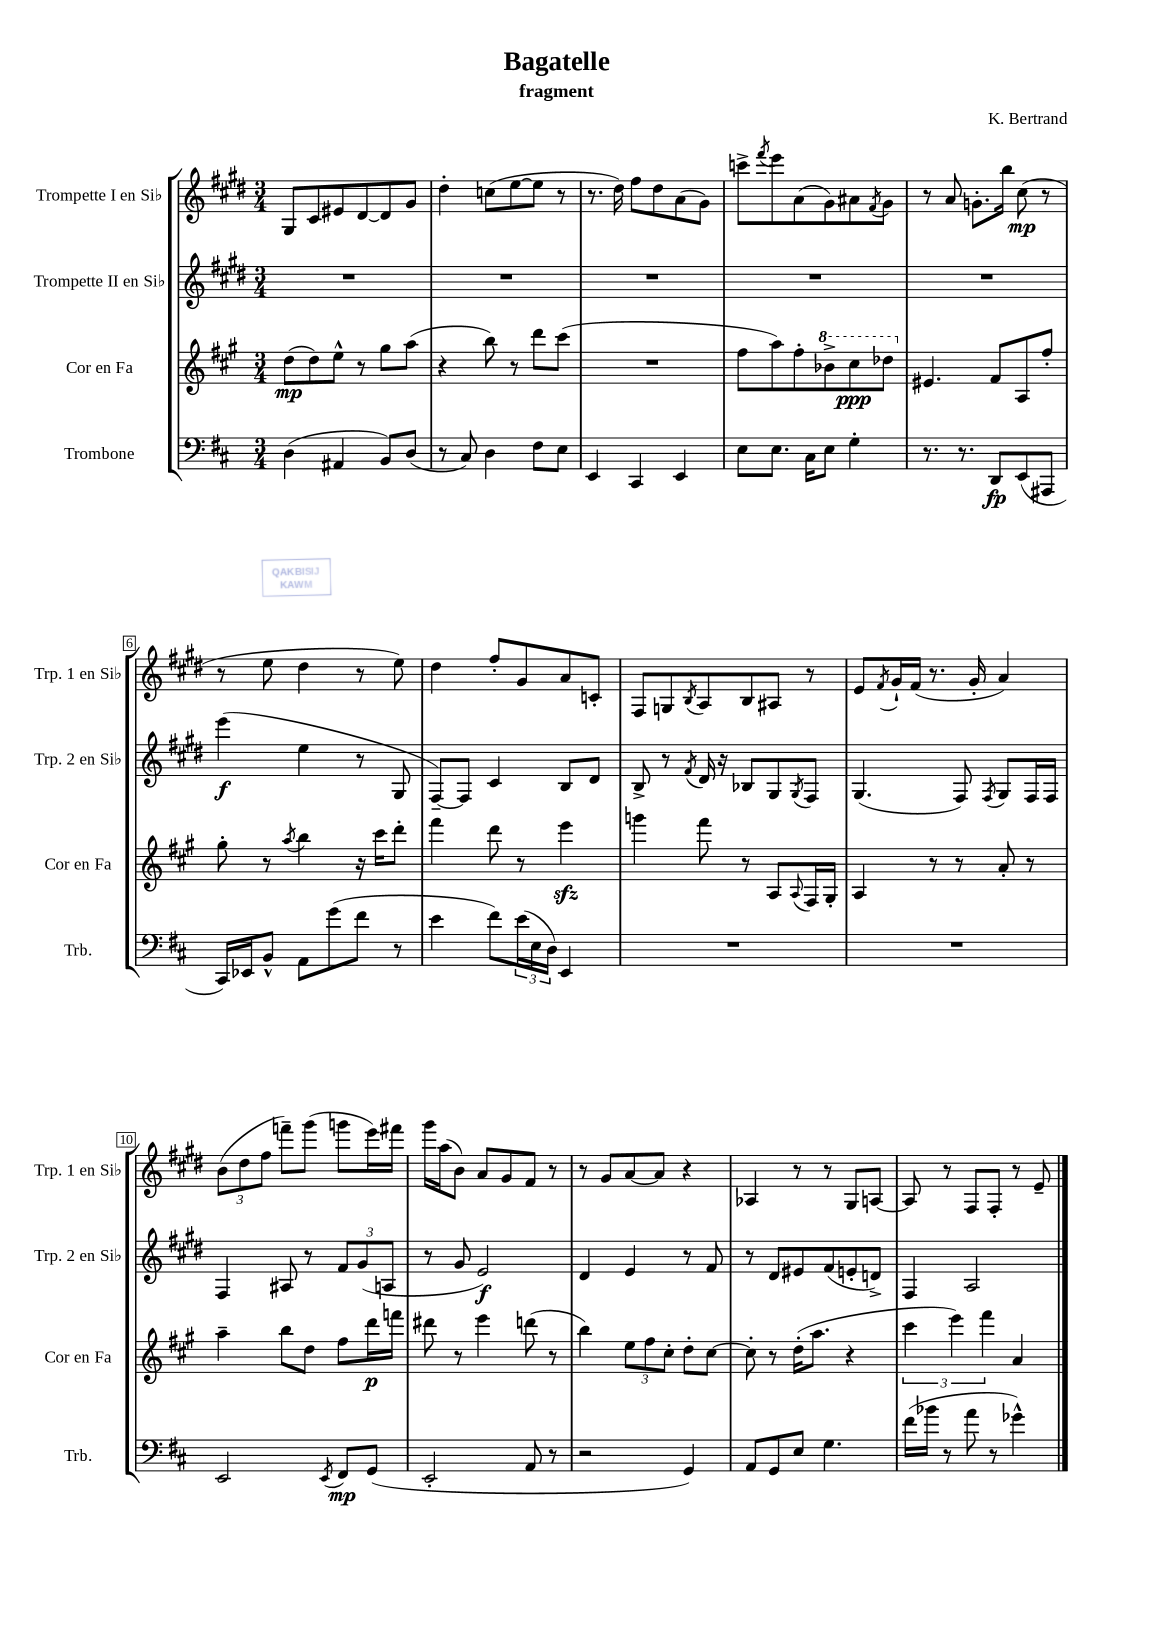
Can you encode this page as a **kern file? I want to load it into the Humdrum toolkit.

**kern	**dynam	**kern	**dynam	**kern	**dynam	**kern	**dynam
*part4	*part4	*part3	*part3	*part2	*part2	*part1	*part1
*staff4	*staff4	*staff3	*staff3	*staff2	*staff2	*staff1	*staff1
*I"Trombone	*	*I"Cor en Fa	*	*I"Trompette II en Si♭	*	*I"Trompette I en Si♭	*
*I'Trb.	*	*I'Cor en Fa	*	*I'Trp. 2 en Si♭	*	*I'Trp. 1 en Si♭	*
*clefF4	*	*clefG2	*	*clefG2	*	*clefG2	*
*k[f#c#]	*	*k[f#c#g#]	*	*k[f#c#g#d#]	*	*k[f#c#g#d#]	*
*M3/4	*	*M3/4	*	*M3/4	*	*M3/4	*
=1	=1	=1	=1	=1	=1	=1	=1
(4D\	.	(8dd\L	mp	2.r	.	8G#/L	.
.	.	8dd\)	.	.	.	8c#/	.
4AA#X/	.	8ee^^\J	.	.	.	8e#X/	.
.	.	8r	.	.	.	[8d#/	.
8BB/L)	.	8gg#\L	.	.	.	8d#/]	.
(8D/J	.	(8aa\J	.	.	.	8g#/J	.
=2	=2	=2	=2	=2	=2	=2	=2
8r	.	4r	.	2.r	.	4dd#'\	.
8C#/)	.	.	.	.	.	.	.
4D\	.	8bb\)	.	.	.	(8ccn\L	.
.	.	8r	.	.	.	[8ee\	.
8F#\L	.	8ddd\L	.	.	.	8ee\J]	.
8E\J	.	(8ccc#\J	.	.	.	8r	.
=3	=3	=3	=3	=3	=3	=3	=3
4EE/	.	2.r	.	2.r	.	8.r	.
.	.	.	.	.	.	16dd#\)	.
4CC#/	.	.	.	.	.	8ff#\L	.
.	.	.	.	.	.	8dd#\	.
4EE/	.	.	.	.	.	(8a\	.
.	.	.	.	.	.	8g#\J)	.
=4	=4	=4	=4	=4	=4	=4	=4
8E\L	.	8ff#\L	.	2.r	.	8cccn^\L	.
.	.	.	.	.	.	8qfff#/	.
8.E\J	.	8aa\)	.	.	.	8eee\	.
.	.	8ff#'\	.	.	.	(8a\	.
16C#\KL	.	.	.	.	.	.	.
*	*	*8va	*	*	*	*	*
8E\J	.	8bb-X^\	.	.	.	8g#\)	.
4G'\	.	8ccc#\	ppp	.	.	8a#X\	.
.	.	.	.	.	.	8qf#/	.
.	.	8ddd-X\J	.	.	.	8g#\J	.
=5	=5	=5	=5	=5	=5	=5	=5
*	*	*X8va	*	*	*	*	*
8.r	.	4.e#X/	.	2.r	.	8r	.
.	.	.	.	.	.	8a/	.
8.r	.	.	.	.	.	.	.
.	.	.	.	.	.	8.gn'\L	.
8DD/L	fp	8f#/L	.	.	.	.	.
.	.	.	.	.	.	16bb\Jk	.
(8EE/	.	8A/	.	.	.	(8cc#\	mp
8AAA#X/J	.	8ff#'/J	.	.	.	8r	.
!!LO:LB:g=z
=6	=6	=6	=6	=6	=6	=6	=6
16CC#/LL)	.	8gg#'\	.	(4eee\	f	8r	.
16EE-X/J	.	.	.	.	.	.	.
8BB^^/J	.	8r	.	.	.	8ee\	.
.	.	8qaa/	.	.	.	.	.
8AA\L	.	4bb\	.	4ee\	.	4dd#\	.
(8g\	.	.	.	.	.	.	.
8f#\J	.	16r	.	8r	.	8r	.
.	.	16ccc#\KL	.	.	.	.	.
8r	.	8ddd'\J	.	8G#/	.	8ee\)	.
=7	=7	=7	=7	=7	=7	=7	=7
4e\	.	4fff#\	.	[8F#~/L)	.	4dd#\	.
.	.	.	.	8F#/J]	.	.	.
8f#\L)	.	8ddd\	.	4c#/	.	8ff#'/L	.
(24e\L	.	8r	.	.	.	8g#/	.
24E\	.	.	.	.	.	.	.
24D\JJ)	.	.	.	.	.	.	.
4EE/	.	4eeezz\	.	8B/L	.	8a/	.
.	.	.	.	8d#/J	.	8cn'/J	.
=8	=8	=8	=8	=8	=8	=8	=8
2.r	.	4gggn\	.	8B^/	.	8F#/L	.
.	.	.	.	8r	.	8Gn/	.
.	.	.	.	8qf#/	.	8qB/	.
.	.	8fff#\	.	16d#/	.	8A/	.
.	.	.	.	16r	.	.	.
.	.	8r	.	8B-X/L	.	8B/	.
.	.	8A/L	.	8G#/	.	8A#X/J	.
.	.	8qqA/	.	8qG#/	.	.	.
.	.	16F#/L	.	8F#/J	.	8r	.
.	.	16G#'/JJ	.	.	.	.	.
=9	=9	=9	=9	=9	=9	=9	=9
2.r	.	4A/	.	(4.G#/	.	8e/L	.
.	.	.	.	.	.	8qf#/	.
.	.	.	.	.	.	16g#`/L	.
.	.	.	.	.	.	(16f#/JJ	.
.	.	8r	.	.	.	8.r	.
.	.	8r	.	8F#/)	.	.	.
.	.	.	.	.	.	16g#'/	.
.	.	.	.	8qF#/	.	.	.
.	.	8a'/	.	8G#/L	.	4a/)	.
.	.	8r	.	16F#/L	.	.	.
.	.	.	.	16F#/JJ	.	.	.
!!LO:LB:g=z
=10	=10	=10	=10	=10	=10	=10	=10
2EE/	.	4aa~\	.	4F#/	.	(12b\L	.
.	.	.	.	.	.	12dd#\	.
.	.	.	.	.	.	12ff#\J	.
.	.	8bb\L	.	8A#X/	.	8fffn~\L)	.
.	.	8dd\J	.	8r	.	(8ggg#\J	.
8qEE/	.	.	.	.	.	.	.
8FF#/L	mp	8ff#\L	.	12f#/L	.	8gggn\L	.
.	.	.	.	(12g#/	.	.	.
(8GG/J	.	16ddd\L	p	.	.	16eee\L)	.
.	.	.	.	12An/J	.	.	.
.	.	16fffn\JJ	.	.	.	16fff#X\JJ	.
=11	=11	=11	=11	=11	=11	=11	=11
2EE'/	.	8ddd#X\	.	8r	.	16ggg#\LL	.
.	.	.	.	.	.	(16aa\J	.
.	.	8r	.	8g#/	.	8b\J)	.
.	.	4eee\	.	2e/)	f	8a/L	.
.	.	.	.	.	.	8g#/	.
8AA/	.	(8dddn\	.	.	.	8f#/J	.
8r	.	8r	.	.	.	8r	.
=12	=12	=12	=12	=12	=12	=12	=12
2r	.	4bb\)	.	4d#/	.	8r	.
.	.	.	.	.	.	8g#/L	.
.	.	12ee\L	.	4e/	.	[8a/	.
.	.	12ff#\	.	.	.	.	.
.	.	.	.	.	.	8a/J]	.
.	.	12cc#'\J	.	.	.	.	.
4GG/)	.	8dd'\L	.	8r	.	4r	.
.	.	[8cc#\J	.	8f#/	.	.	.
=13	=13	=13	=13	=13	=13	=13	=13
8AA/L	.	8cc#'\]	.	8r	.	4A-X/	.
8GG/	.	8r	.	8d#/L	.	.	.
8E/J	.	(16dd'\KL	.	8e#X/	.	8r	.
.	.	8.aa\J	.	.	.	.	.
4.G\	.	.	.	(8f#/	.	8r	.
.	.	4r	.	8en'/	.	8G#/L	.
.	.	.	.	8dn^/J)	.	[8An/J	.
=14	=14	=14	=14	=14	=14	=14	=14
(16f#\LL	.	6ccc#\	.	4F#/	.	8A/]	.
16b-X\JJ	.	.	.	.	.	.	.
8r	.	.	.	.	.	8r	.
.	.	6eee\)	.	.	.	.	.
8a\	.	.	.	2A/	.	8F#/L	.
.	.	6fff#\	.	.	.	.	.
8r	.	.	.	.	.	8F#'/J	.
4g-X^^\)	.	4a/	.	.	.	8r	.
.	.	.	.	.	.	8e~/	.
==	==	==	==	==	==	==	==
*-	*-	*-	*-	*-	*-	*-	*-
